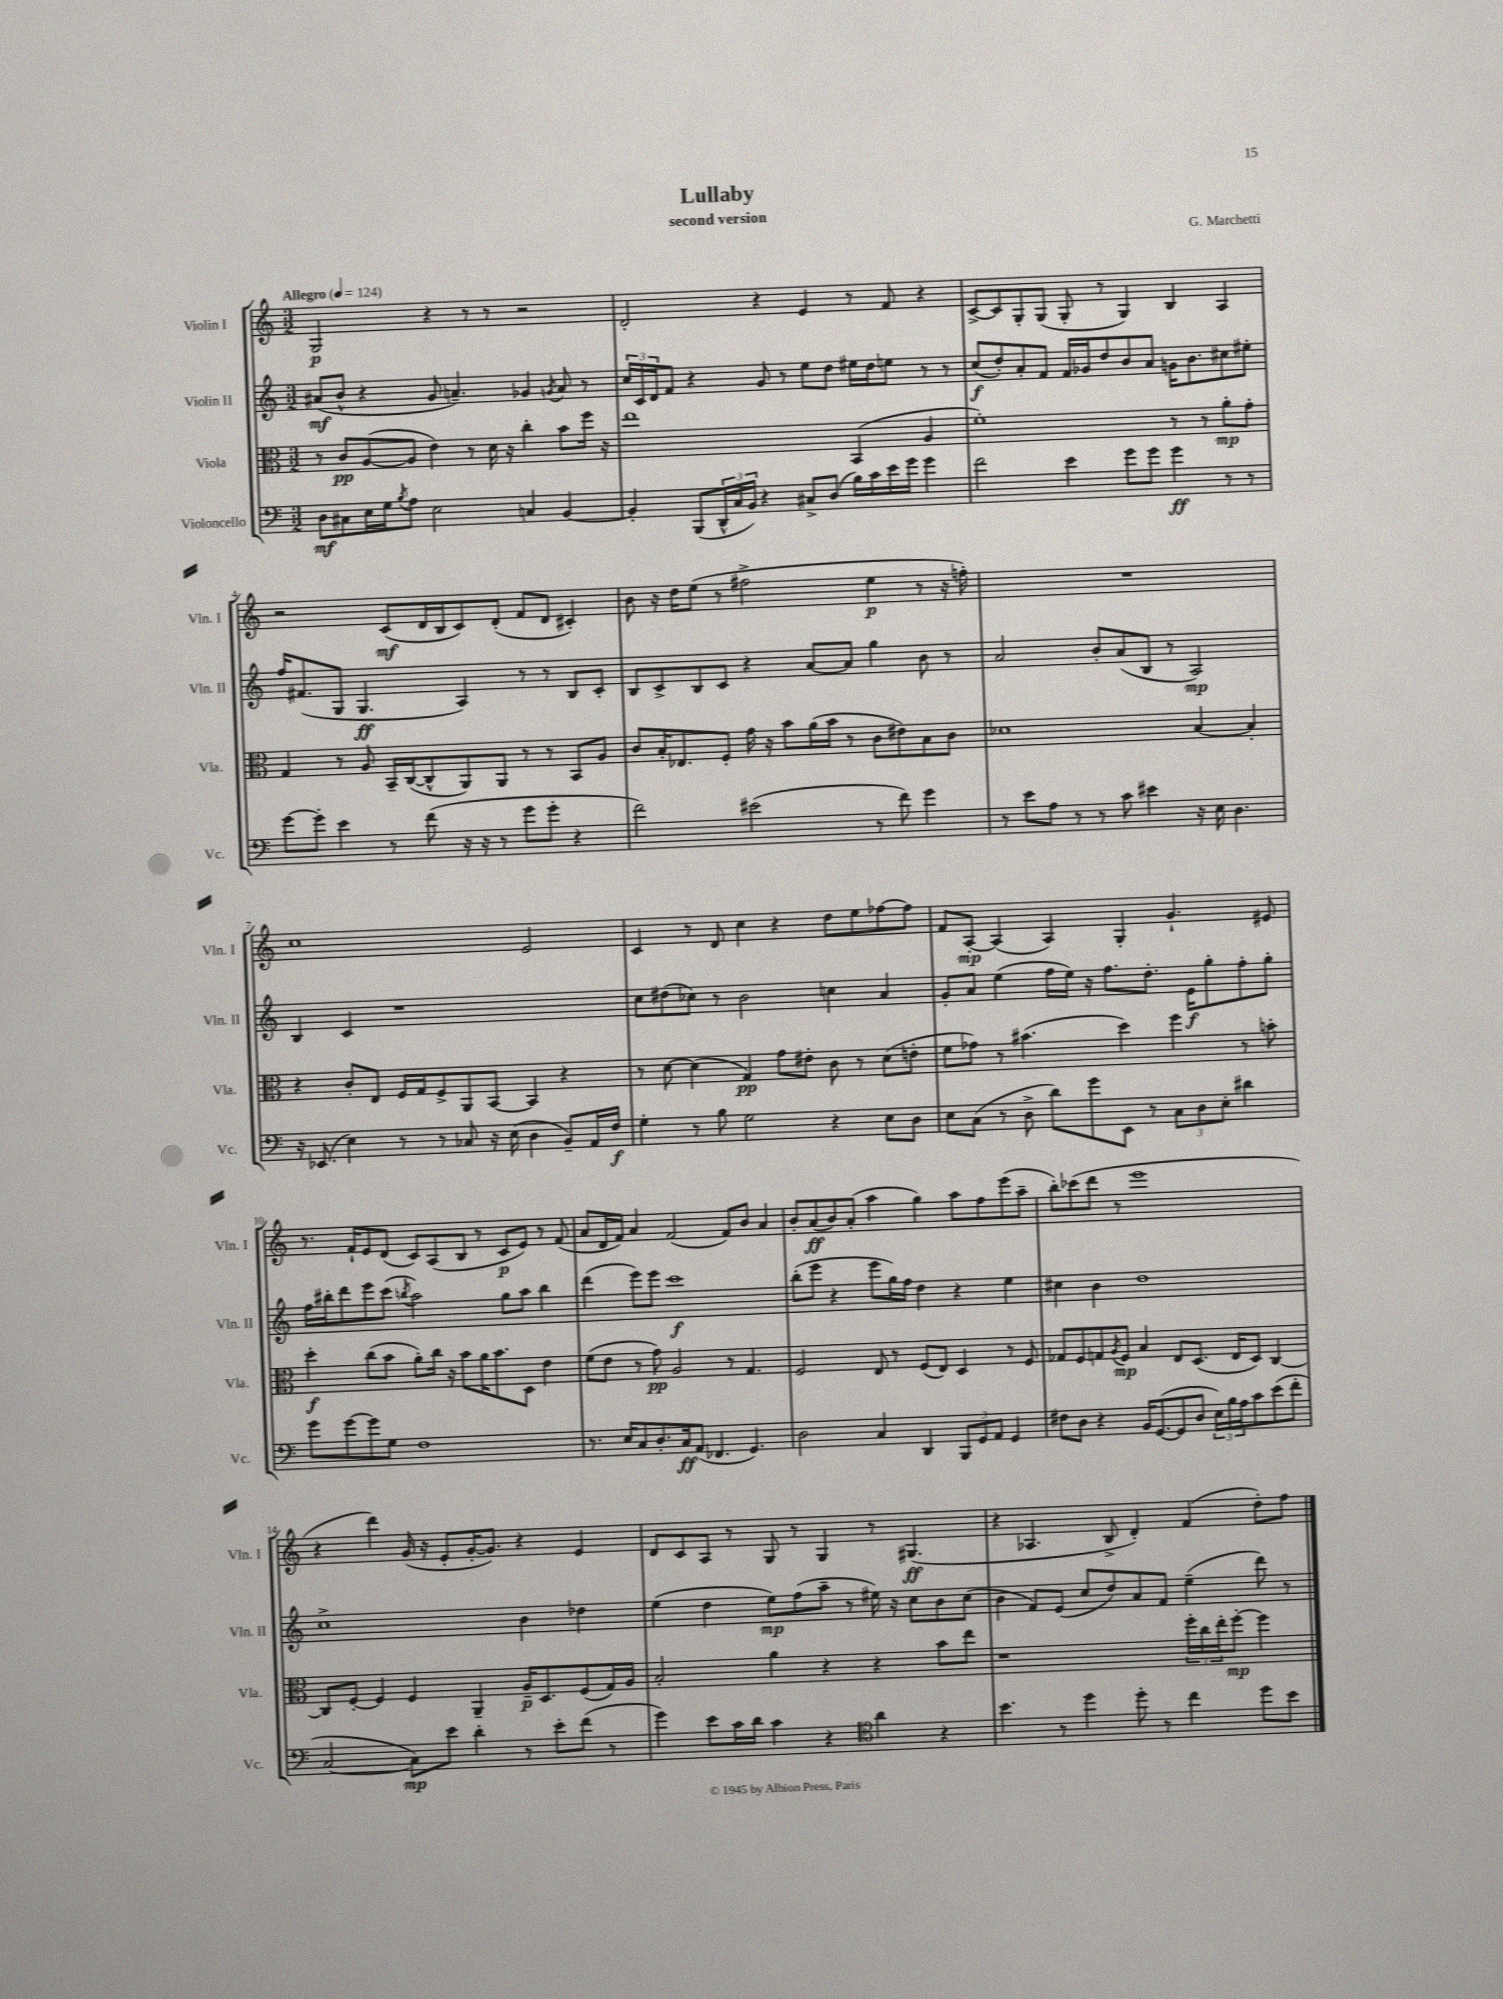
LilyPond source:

\header { title = "Lullaby" composer = "G. Marchetti" subtitle = "second version" }
<<
\new StaffGroup <<
\new Staff = "s0" \with { instrumentName = "Violin I" shortInstrumentName = "Vln. I" } {
    \clef treble \key c \major \numericTimeSignature \time 3/2 \tempo "Allegro" 4 = 124
    g2\p r4 r8 r8 r2 |
    d'2-. r4 e'4 r8 f'8 r4 |
    c'8~-> c'8 g8-. g8( g8-. r8 g4) b4 a4 |
    r2 c'8\mf( d'16 b16 c'8) d'8-.( f'8 d'8 cis'4-.) |
    b'8 r16 d''16 e''8( r8 fis''2-> e''4\p r8 r16 f''16-.) |
    R1. |
    c''1 e'2 |
    c'4 r8 d'8 c''4 r4 d''8 e''8 fes''8~ fes''8 |
    f'8 a8~-.\mp a4( a4) g4-. g'4.-! eis'8 |
    r8. f'16-! e'8 d'8( c'8) a8( b8 r8 c'8\p e'8) r8 f'8( |
    a'8 d'16 f'16) a'4 f'2( f'8) b'8 a'4 |
    b'8-. a'8\ff( b'8) a'8-.( a''4 g''4) a''8 f''8 e'''8( a''8-- |
    b''8-.) ces'''8( d'''8 r8 e'''1 |
    r4 d'''4) g'16( r16 e'8-. g'16~-. g'8.) r4 e'4 |
    d'8 c'8 a8 r8 g8 r8 g4 r8 gis4.\ff( |
    r4 aes4. b8-> d'4-.) f'4( d''8-.) f''8 \bar "|." |
}
\new Staff = "s1" \with { instrumentName = "Violin II" shortInstrumentName = "Vln. II" } {
    \clef treble \key c \major \numericTimeSignature \time 3/2
    ais'8\mf( b'8-^ r4 g'8 a'4.--) ges'4 \acciaccatura { g'8 } a'8 r8 |
    \tuplet 3/2 { c''16 c'16 d'16 } f'8 r4 g'8 r8 e''8 d''8 eis''16 d''16 e''8 r8 r8 |
    c''8\f( d''8-.) a'8-. f'8 f'16 ges'16 d''8 b'8 a'8 g'16 b'8. cis''8 eis''8-. |
    f''16 fis'8.( g8 g4.\ff a4) r8 r8 b8 c'8-. |
    b8 c'8-> b8 c'8 r4 a'8~ a'8 g''4 b'8 r8 |
    a'2 b'8-. a'8( b8 r8 a2\mp) |
    b4 c'4 r1 |
    c''8 dis''8( ces''8) r8 b'2 c''4 a'4 |
    g'8-. a'8 e''4( f''16 e''16) r16 f''8. d''8.-. e'16\f g''8-. f''8-. g''8-. |
    f''16 bis''16-. d'''8 e'''8 c'''8( \acciaccatura { b''8 } a''2) g''8 a''8 b''4 |
    d'''4( e'''8) e'''8 c'''1\f |
    b''8-.( e'''8 r4 e'''8 g''16) f''16 d''4 r4 e''4 |
    cis''4 b'4 d''1 |
    c''1-> b'4 des''4 |
    e''4( d''4 e''8\mp) f''8( a''8-- r8 eis''16) r16 c''8 b'8 c''8( |
    b'4 f'8) e'8( c''8 d''8) a'8 f'8 e''4--( d'''8) r8 \bar "|." |
}
\new Staff = "s2" \with { instrumentName = "Viola" shortInstrumentName = "Vla." } {
    \clef alto \key c \major \numericTimeSignature \time 3/2
    r8 c'8\pp a8~( a8 e'4) r8 d'16 r16 c''4-. b'8 f''16 r16 |
    e''1 b,4( a4 |
    f'1-.) r8 r8 a'8-.\mp g'8-. |
    g4 r8 a8 b,16-- c16~( c8-^ a,8) a,8 r8 r8 b,8 a8 |
    c'8 b16-. ees8. f8-. g'16 r16 b'8 a'16( b'16 r8 c'8 eis'8) b8 c'8 |
    des'1 b4~ b4-. |
    r4 c'8-. e8 f16 g16 f8-> a,8 b,8~ b,4 r4 |
    r8 d'8~ d'4( g4\pp) g'8 eis'8-. c'8 r8 d'8( e'8-. |
    f'8 ges'8) r8 bis'4.( d''4) f''4 r8 b'8-. |
    d''4-.\f c''8( b'8 a'8-.) c''16 r16 b'8 a'16 b'8. d8 e'4 |
    f'8( e'8 r8 g'8\pp) a2 r8 g4. |
    f2 e8 r8 f8( e8) d4 r8 f8 |
    ges8 f8 g8 \acciaccatura { a8 } f8\mp b4 e8 d8.( e16 d8) c4~ |
    c8 f8~-. f4 f4 a,4-- a16--\p d8. f8( g16) a16 |
    b2-. a'4 r4 r4 b'8 e''8 |
    r1 \tuplet 3/2 { f''16-. c''16 e''16-. } f''8~-.\mp f''4 \bar "|." |
}
\new Staff = "s3" \with { instrumentName = "Violoncello" shortInstrumentName = "Vc." } {
    \clef bass \key c \major \numericTimeSignature \time 3/2
    d8\mf cis8 e16 g16 \acciaccatura { b8 } a8 e2 c4 b,4~ |
    b,4-. b,,8( \tuplet 3/2 { d,16-^ c16 b,16) } r4 cis8-> d8( b16) c'16 e'16 g'16 g'4 |
    f'2 e'4 g'8 g'8 g'4\ff r8 r8 |
    g'8~ g'8-. e'4 r8 f'8( r16 r16 r8 g'8 g'8-. r4 |
    f'2) eis'2( r8 f'8) g'4 |
    r8 e'8 a8 r8 r8 c'8 eis'4 r16 e16 d4. |
    r16 ees,8.( e4) r8 r8 ces8 r16 e16( d4 b,8--) a,16 f16\f |
    g4-. r8 b8 g2 r4 e8 d8 |
    e8 c8( r8 d8-> d'8) g'8 e,8 r8 \tuplet 3/2 { c8 d8 e8-. } dis'4 |
    g'8 g'8~ g'8 g8 f1 |
    r8. e16 c8 d8.-. c16\ff a,8( fes,4. g,4.) |
    d2 c4 d,4 \tuplet 3/2 { b,,8 g,8 a,8 } g,4 |
    fis8 d8 r4 b,16 g,8.~( g,8 d8 \tuplet 3/2 { e16) b16 a16 } c'8 e'8( f'8-. |
    c2~ c8\mp) e'8 d'4-. r8 e'8-. f'8( r8 |
    g'4) e'8 c'16 d'16 c'4 r4 \clef tenor a'4 r4 |
    b'4. r8 d''4 d''8-. r8 c''4 d''8 b'8 \bar "|." |
}
>>
>>
